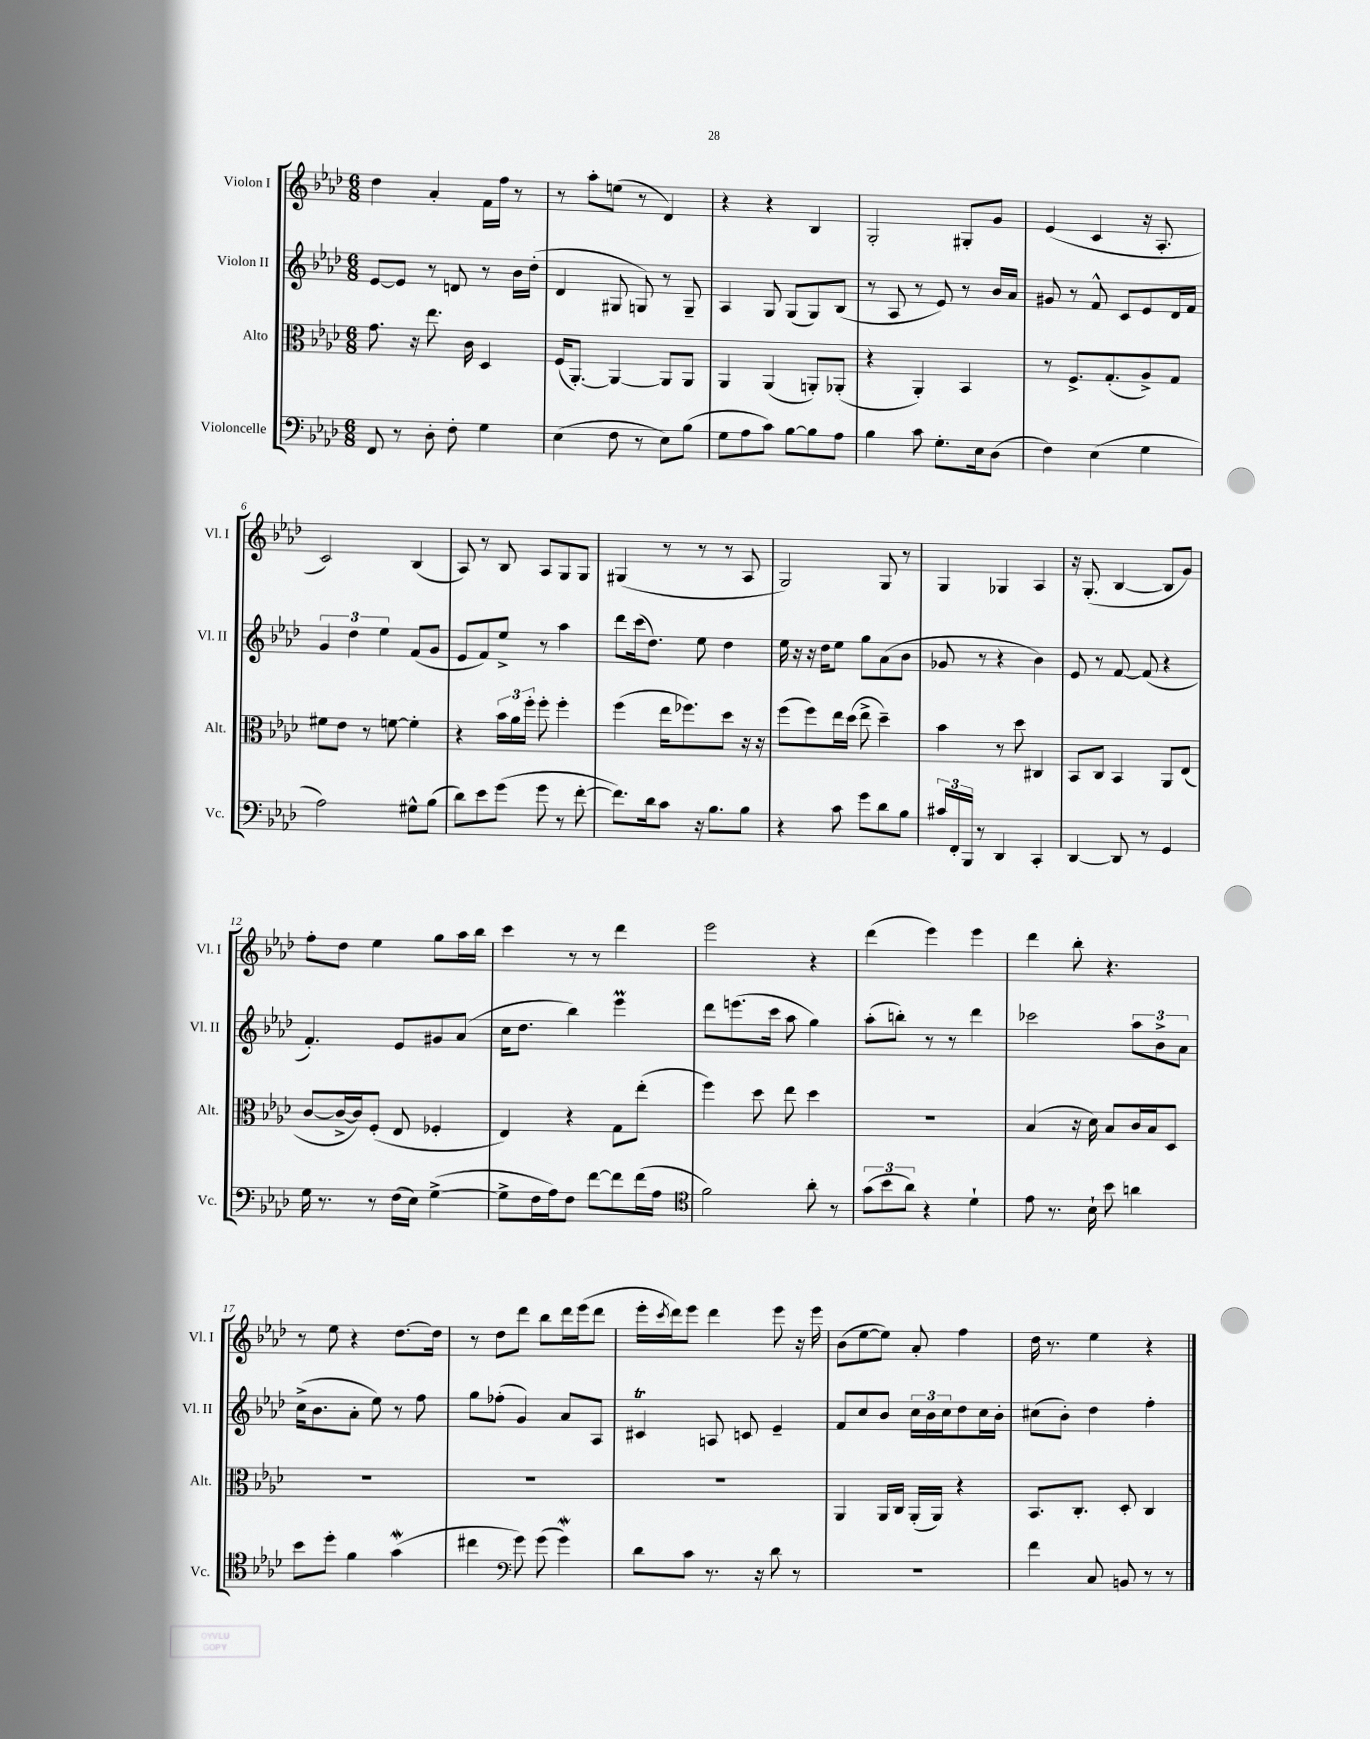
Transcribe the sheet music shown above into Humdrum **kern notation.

**kern	**kern	**kern	**kern
*staff4	*staff3	*staff2	*staff1
*clefF4	*clefC3	*clefG2	*clefG2
*k[b-e-a-d-]	*k[b-e-a-d-]	*k[b-e-a-d-]	*k[b-e-a-d-]
*M6/8	*M6/8	*M6/8	*M6/8
8FF/	8.g\	[8e-/L	4dd-\
8r	.	8e-/]J	.
.	16r	.	.
8D-'\	8.ee-\	8r	4a-'/
8F'\	.	8d/	.
.	16c\	.	.
4G\	4D-/	8r	16f\LL
.	.	.	16ff\JJ
.	.	16b-\LL	8r
.	.	(16dd-'\JJ	.
=	=	=	=
(4E-\	(16F/LK	4d-/	8r
.	[8.AA-'/J)	.	.
.	.	.	8aa-'\L
8F\	4AA-/_	8G#/	(8ee\J
8r	.	8G/)	8r
8E-\L)	8AA-/]L	8r	4d-/)
(8B-\J	8AA-/J	8G~/	.
=	=	=	=
8G\L	4AA-/	4A-/	4r
8A-\	.	.	.
8c\J)	(4AA-/	8G/	4r
[8B-\L	.	(8G/L	.
8B-\]	8AA'/L)	8G/)	4B-/
8A-\J	(8AA-'/J	(8B-/J	.
=	=	=	=
4B-\	4r	8r	2G'/
.	.	8A-/	.
8c\	4AA-'/)	8r	.
8.G'\L	.	8e-/)	.
.	4BB-/	8r	8G#'/L
16E-\k	.	.	.
(8D-\J	.	16b-/LL	8g/J
.	.	16a-/JJ	.
=	=	=	=
4F\)	8r	8g#/	(4e-/
.	8.F^/L	8r	.
(4E-\	.	8f^^/	4c/
.	(8.G'/	.	.
.	.	8c/L	.
4G\	8A-^/)	8e-/	16r
.	.	.	8.A-'/
.	8G/J	16d-/L	.
.	.	16f/JJ	.
=	=	=	=
2A-\)	8f#\L	6g/	2c/)
.	8e-\J	.	.
.	.	6dd-\	.
.	8r	.	.
.	.	6ee-\	.
.	[8f\	.	.
8G#^^\L	4f'\]	(8f/L	(4B-/
(8B-\J	.	8g/J	.
=	=	=	=
8d-\L)	4r	8e-/L	8A-/)
8e-\	.	8f/)	8r
(8g\J	24b-\LL	8ee-^/J	8B-/
.	24a-\	.	.
.	24ff'\JJ	.	.
8g\	8ff'\	8r	8A-/L
8r	4ff'\	4aa-\	8G/
[8f'\	.	.	8G/J
=	=	=	=
8.f\]L)	(4ff\	8ddd-\L	(4G#/
.	.	(16ccc\k	.
16d-\k	.	8.dd-\J)	.
8c\J	16ee-\LK	.	8r
.	8.ff-\)	.	.
16r	.	8ee-\	8r
8.B-\L	.	.	.
.	8dd-\J	4dd-\	8r
8B-\J	16r	.	8A-/
.	16r	.	.
=	=	=	=
4r	(8ff\L	16ee-\	2G/)
.	.	16r	.
.	8ff\)	16r	.
.	.	16dd-\LK	.
8c\	16ee-\L	8ee-\J	.
.	(16dd-\JJ	.	.
8g\L	8ee-^\	8gg\L	.
8d-\	4dd-~\)	(8a-\	8G/
8B-\J	.	8b-\J	8r
=	=	=	=
24c#/LL	4b-\	8g-/	4G/
24FF'/	.	.	.
24BBB-/JJ	.	.	.
8r	.	8r	.
4DD-/	8r	4r	4G-/
.	8dd-\	.	.
4CC'/	4C#/	4b-\)	4A-/
=	=	=	=
[4DD-/	8BB-/L	8e-/	16r
.	.	.	(8.G'/
.	8C/J	8r	.
8DD-/]	4BB-/	[8f/	[4B-/
8r	.	(8f/]	.
4GG/	8AA-/L	4r	8B-/]L
.	(8E-/J	.	8g/J)
=	=	=	=
16G\	[8c/L	4.f'/)	8ff'\L
8.r	.	.	.
.	16c^/_L	.	8dd-\J
.	16c/]J)	.	.
8r	(8F'/J	.	4ee-\
(16F\LL	8E-/	8e-/L	.
16E-\JJ)	.	.	.
([4G^\	4F-'/	8g#/	8gg\L
.	.	(8a-/J	16aa-\L
.	.	.	16bb-\JJ
=	=	=	=
8G^\]L	4E-/)	16cc\LK	4ccc\
.	.	8.dd-\J	.
16F\L	.	.	.
16A-\J)	.	.	.
8F\J	4r	4bb-\)	8r
[8f\L	.	.	8r
8f\]	8G\L	4eee-\	4ddd-\
(16f\L	(8ee-'\J	.	.
16A-\JJ	.	.	.
=	=	=	=
*clefC4	*	*	*
2f\)	4ff\)	8ddd-\L	2eee-\
.	.	(8.eee\	.
.	8dd-\	.	.
.	.	16ccc\Jk	.
.	8ee-\	8aa-\	.
8a-'\	4dd-\	4gg\)	4r
8r	.	.	.
=	=	=	=
(12g\L	2.r	(8aa-'\L	(4ddd-\
12b-\	.	.	.
.	.	8bb'\J)	.
12a-\J)	.	.	.
4r	.	8r	4eee-\)
.	.	8r	.
4d-`\	.	4ddd-\	4eee-\
=	=	=	=
8e-\	(4B-/	2ccc-\	4ddd-\
8.r	.	.	.
.	16r	.	8bb-'\
16B-`\	16d-\)	.	.
8b-\	8B-/L	.	4.r
4a\	16c/L	12aa-\L	.
.	16B-/J	.	.
.	.	12b-^\	.
.	8D-/J	.	.
.	.	12a-\J	.
=	=	=	=
8b-\L	2.r	(16cc^\LK	8r
.	.	8.b-\	.
8dd-'\J	.	.	8ee-\
4f\	.	8a-'\J	4r
.	.	8ee-\)	.
(4g\	.	8r	[8.dd-\L
.	.	8ff\	.
.	.	.	16dd-\]Jk
=	=	=	=
4cc#\	2.r	8gg\L	8r
.	.	(8ff-'\J	8dd-\L
*clefF4	*	*	*
8g\)	.	4g/)	8ddd-\J
(8g\	.	.	8bb-\L
4g\)	.	8a-/L	16ddd-\L
.	.	.	(16eee-\J
.	.	8A-/J	8ddd-\J
=	=	=	=
8d-\L	2.r	4c#/	16eee-'\LL
.	.	.	8qccc/
.	.	.	16ddd-\J)
8c\J	.	.	8eee-\J
8.r	.	8A/	4ddd-\
.	.	8c/	.
16r	.	.	.
8d-\	.	4e-~/	8eee-\
8r	.	.	16r
.	.	.	16eee-\
=	=	=	=
2.r	4AA-/	8f/L	(8b-\L
.	.	8cc/	[8ee-\
.	16AA-/LL	8b-/J	8ee-\]J)
.	16C/JJ	.	.
.	(16AA-'/LL	24cc\LL	8a-'/
.	.	24b-\	.
.	16AA-/JJ)	.	.
.	.	24cc\J	.
.	4r	8dd-\	4ff\
.	.	16cc\L	.
.	.	16b-'\JJ	.
=	=	=	=
4f\	8.BB-/L	(8cc#\L	16dd-\
.	.	.	8.r
.	.	8b-'\J)	.
.	8.C'/J	.	.
8C/	.	4dd-\	4ee-\
8BB/	8D-'/	.	.
8r	4C/	4ff'\	4r
8r	.	.	.
==	==	==	==
*-	*-	*-	*-
